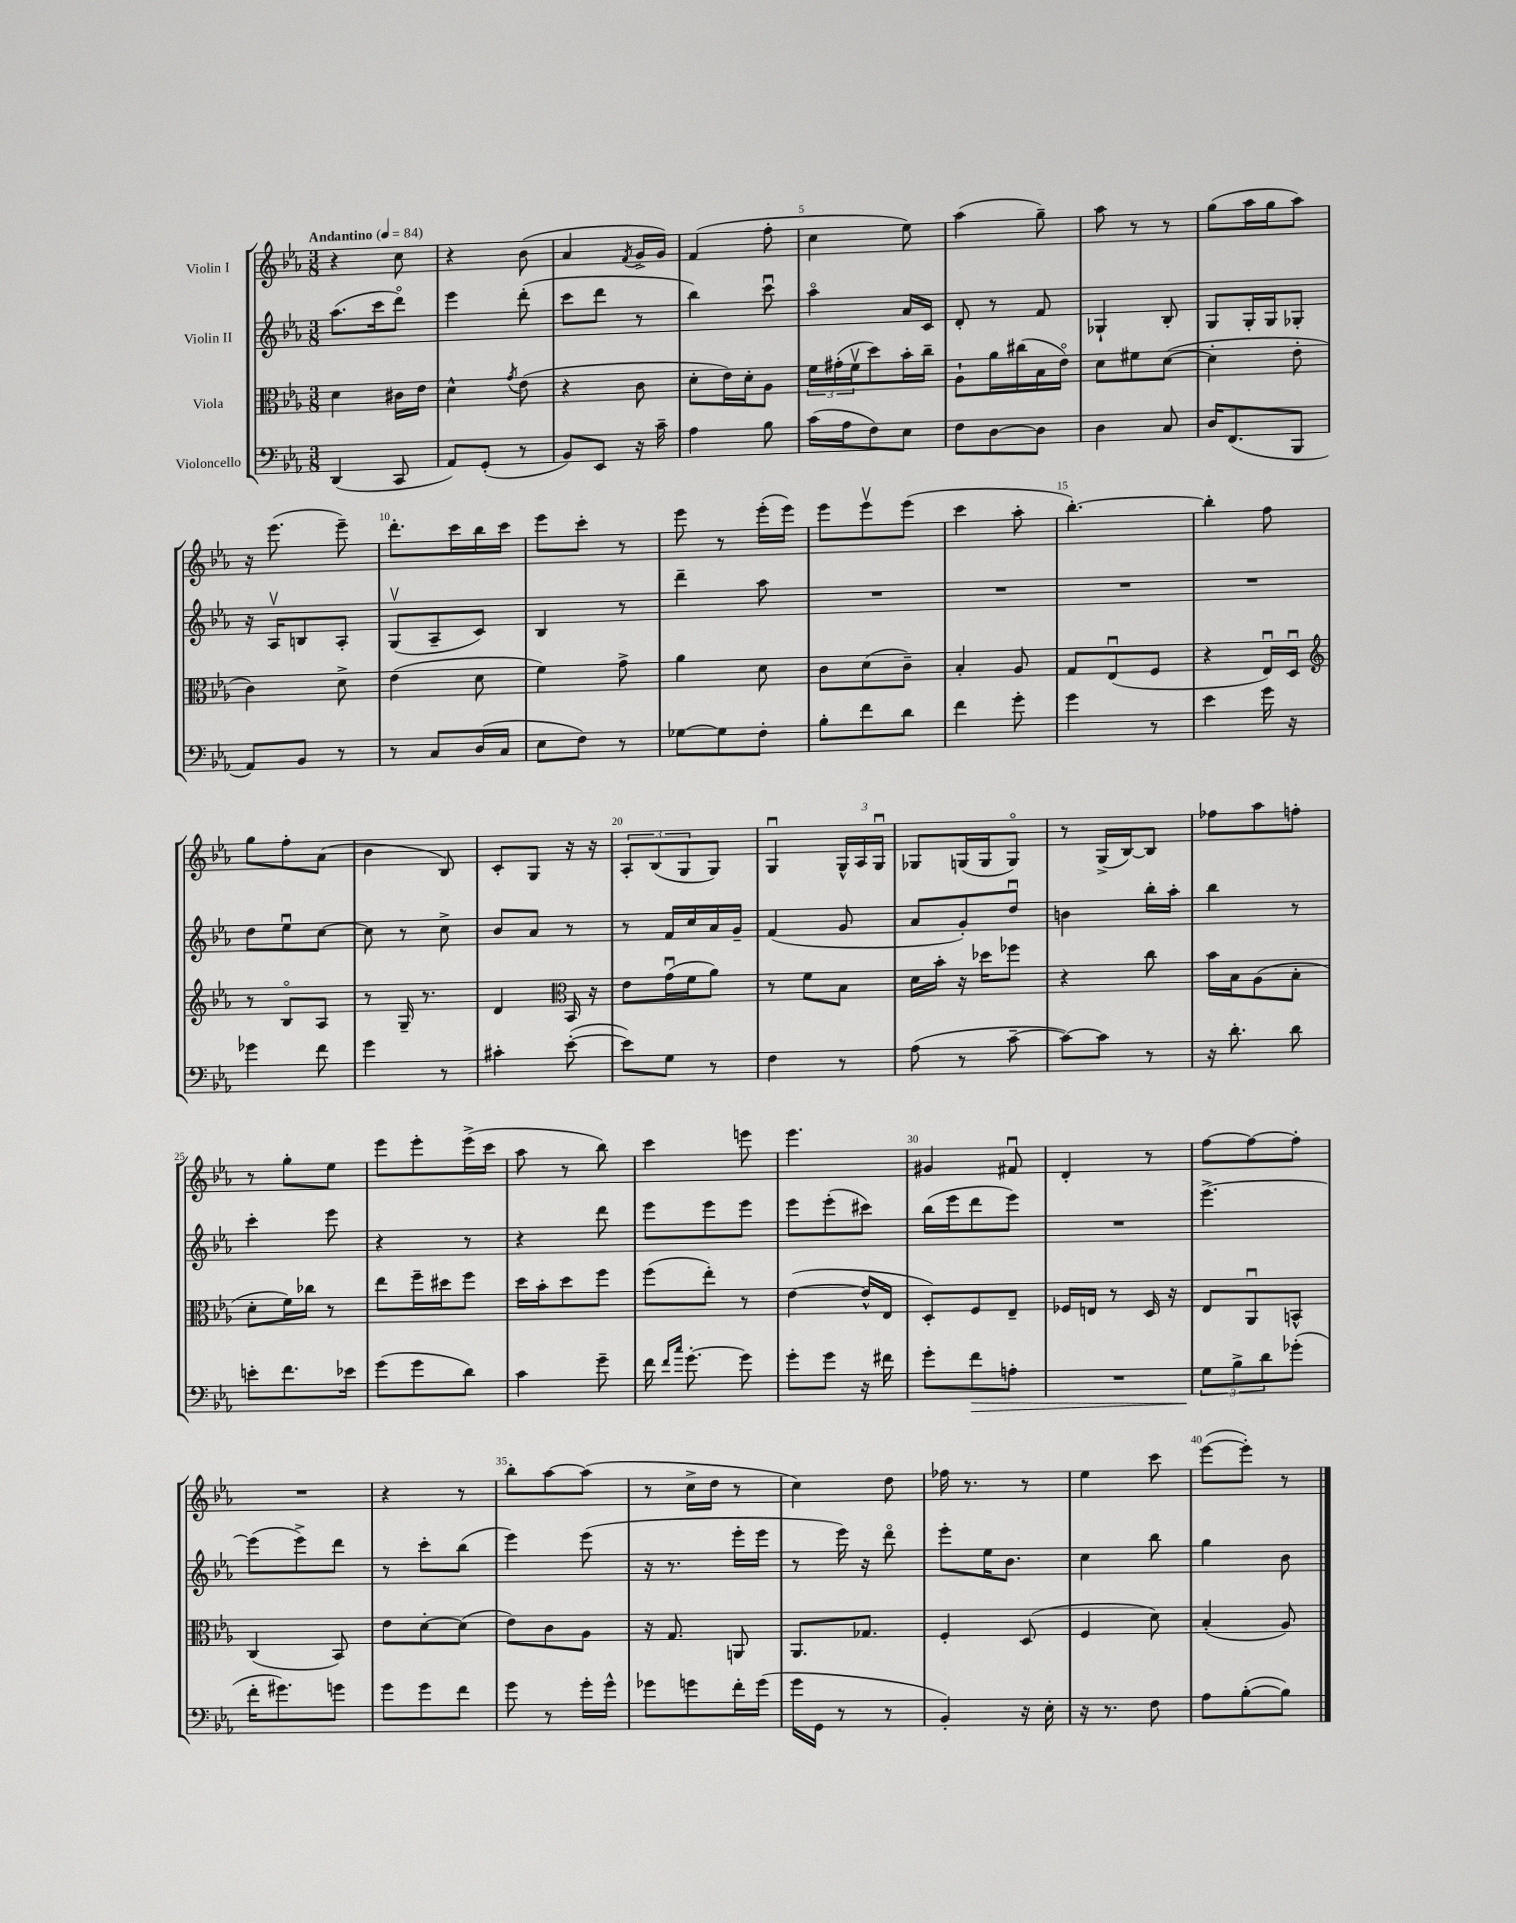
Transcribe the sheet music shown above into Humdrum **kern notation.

**kern	**dynam	**kern	**kern	**kern
*part4	*part4	*part3	*part2	*part1
*staff4	*staff4	*staff3	*staff2	*staff1
*I"Violoncello	*	*I"Viola	*I"Violin II	*I"Violin I
*clefF4	*	*clefC3	*clefG2	*clefG2
*k[b-e-a-]	*	*k[b-e-a-]	*k[b-e-a-]	*k[b-e-a-]
*M3/8	*	*M3/8	*M3/8	*M3/8
*MM84	*	*MM84	*MM84	*MM84
=1	=1	=1	=1	=1
!	!	!	!	!LO:TX:a:B:t=Andantino
(4DD/	.	4d\	(8.aa-\L	4r
.	.	.	16ccc\k	.
8CC/	.	16c#X\LL	8ddd\J)	8cc\
.	.	16e-\JJ	.	.
=2	=2	=2	=2	=2
8AA-/L)	.	4d^^\	4eee-\	4r
(8GG'/J	.	.	.	.
.	.	8qg/	.	.
8r	.	(8e-\	(8ddd'\	(8b-\
=3	=3	=3	=3	=3
8BB-/L)	.	4r	8ccc\L	4a-/
8EE-/J	.	.	8ddd\J	.
.	.	.	.	8qf/
16r	.	8c\	8r	16g^/LL
16c~\	.	.	.	16g/JJ)
=4	=4	=4	=4	=4
4A-\	.	8d'\L	4bb-\)	(4f/
.	.	16e-\L)	.	.
.	.	16d'\J	.	.
8B-\	.	8A-\J	8cccu\	8ff'\
=5	=5	=5	=5	=5
(16c\LL	.	24f\LL	4aa-\	4cc\
.	.	(24g#X'\	.	.
16A-\J	.	.	.	.
.	.	24fv\J	.	.
8F\)	.	8dd\)	.	.
8E-\J	.	16b-'\L	16a-/LL	8ee-\)
.	.	16cc~\JJ	16c/JJ	.
=6	=6	=6	=6	=6
8F\L	.	8A-`\L	8d'/	(4aa-\
[8D\	.	16a-\L	8r	.
.	.	(16cc#X\	.	.
8D\J]	.	16B-\	8f/	8gg~\)
.	.	16e-\JJ)	.	.
=7	=7	=7	=7	=7
4D\	.	8d\L	4G-X`/	8aa-\
.	.	8f#X\	.	8r
8C/	.	([8d\J	8B-'/	8r
=8	=8	=8	=8	=8
16D/KL	.	4d'\]	8G/L	(8gg\L
(8.FF/	.	.	.	.
.	.	.	16G'/L	16aa-\L
.	.	.	16G/J	16gg\J
8BBB-/J	.	8e-'\	8G-X'/J	8aa-\J)
!!LO:LB:g=z
=9	=9	=9	=9	=9
8AA-/L)	.	4c\)	16r	16r
.	.	.	16A-v/KL	(8.eee-\
8BB-/J	.	.	8Bn/	.
8r	.	8d^\	8A-'/J	8eee-~\)
=10	=10	=10	=10	=10
8r	.	(4e-\	(8Gv/L	8.ddd'\L
8C/L	.	.	8A-~/	.
.	.	.	.	16ccc\L
(16D/L	.	8d\	8c/J)	16bb-\
16C/JJ	.	.	.	16ccc\JJ
=11	=11	=11	=11	=11
8E-\L	.	4f\)	4B-/	8eee-\L
8F\J)	.	.	.	8ccc'\J
8r	.	8g^\	8r	8r
=12	=12	=12	=12	=12
[8G-X\L	.	4a-\	4ddd~\	8eee-\
8G-\]	.	.	.	8r
8F'\J	.	8d\	8aa-\	(16eee-'\LL
.	.	.	.	16eee-\JJ)
=13	=13	=13	=13	=13
8B-'\L	.	8c\L	4.r	8eee-\L
8f\	.	(8d\	.	8eee-v\
8d\J	.	8c~\J)	.	(8eee-\J
=14	=14	=14	=14	=14
4f\	.	4B-'/	4.r	4ccc\
8g'\	.	8A-/	.	8aa-'\
=15	=15	=15	=15	=15
4g\	.	8G/L	4.r	[4.bb-'\)
.	.	(8E-u/	.	.
8r	.	8F/J	.	.
=16	=16	=16	=16	=16
4e-\	.	4r	4.r	4bb-'\]
16g\	.	16E-u/LL)	.	8ff\
16r	.	16Du/JJ	.	.
!!LO:LB:g=z
=17	=17	=17	=17	=17
*	*	*clefG2	*	*
4g-X\	.	8r	8dd\L	8gg\L
.	.	8B-/L	8ee-u\	8ff'\
8f\	.	8A-/J	[8cc\J	(8a-\J
=18	=18	=18	=18	=18
4g\	.	8r	8cc\]	4b-\
.	.	16G~/	8r	.
.	.	8.r	.	.
8r	.	.	8cc^\	8B-/)
=19	=19	=19	=19	=19
4c#X'\	.	4d/	8b-/L	8c'/L
.	.	.	8a-/J	8G/J
*	*	*clefC3	*	*
([8e-'\	.	16BB-/	8r	16r
.	.	16r	.	16r
=20	=20	=20	=20	=20
8e-\L])	.	8e-\L	8r	12A-'/L
.	.	.	.	(12B-/
8G\J	.	(16gu\L	16f/LL	.
.	.	.	.	12G/
.	.	16f\J	16cc/	.
8r	.	8a-\J)	16a-/	8G/J)
.	.	.	16g~/JJ	.
=21	=21	=21	=21	=21
4F\	.	8r	(4f/	4Gu/
.	.	8f\L	.	.
8r	.	8B-\J	8g/	24G^^/LL
.	.	.	.	24A-/
.	.	.	.	24Gu/JJ
=22	=22	=22	=22	=22
(8A-\	.	16d\LL	8a-/L	8G-X/L
.	.	16b-'\JJ	.	.
8r	.	16r	8g'/)	(16Gn/L
.	.	16dd-X\KL	.	16G/J
[8c~\	.	8ff-X\J	8ddu/J	8G/J)
=23	=23	=23	=23	=23
8c\L_)	.	4r	4bn\	8r
8c\J]	.	.	.	(16G^/LL
.	.	.	.	[16B-/J)
8r	.	8cc\	16bb-'\LL	8B-/J]
.	.	.	16aa-'\JJ	.
=24	=24	=24	=24	=24
16r	.	16b-\LL	4bb-\	8ff-X\L
8.d'\	.	16B-\J	.	.
.	.	(8A-\	.	8aa-\
8d\	.	8B-'\J	8r	8ffn'\J
!!LO:LB:g=z
=25	=25	=25	=25	=25
8en'\L	.	8d'\L	4ccc'\	8r
8.f\	.	16f\L)	.	8gg'\L
.	.	16cc-X\JJ	.	.
.	.	8r	8eee-\	8ee-\J
16e-X\Jk	.	.	.	.
=26	=26	=26	=26	=26
(8g\L	.	8ee-\L	4r	8eee-\L
8g\	.	16ff~\L	.	8eee-'\
.	.	16dd#X\J	.	.
8d\J)	.	8ff\J	8r	(16eee-^\L
.	.	.	.	16ccc\JJ
=27	=27	=27	=27	=27
4c\	.	16dd\LL	4r	8aa-\
.	.	16b-'\J	.	.
.	.	8dd\	.	8r
8g~\	.	8ff\J	8ddd\	8bb-\)
=28	=28	=28	=28	=28
16f\	.	(8ff\L	8eee-\L	4ccc\
16qqf/LL	.	.	.	.
16qqcc/JJ	.	.	.	.
[8.g'\	.	.	.	.
.	.	8ee-'\J)	8eee-\	.
8g\]	.	8r	8eee-\J	8eeen\
=29	=29	=29	=29	=29
8g'\L	.	([4e-\	8eee-\L	4.eee-\
8g\J	.	.	(8eee-'\	.
16r	.	16e-^^/LL]	8ccc#X\J)	.
16f#X\	.	16E-/JJ	.	.
=30	=30	=30	=30	=30
8g'\L	.	8D'/L)	(16bb-\LL	4g#X/
.	.	.	16eee-\J	.
!	!LO:HP:b	!	!	!
8f\	>	8F/	8ddd\	.
8An'\J	.	8E-~/J	8eee-\J)	8f#Xu/
=31	=31	=31	=31	=31
4.r	.	16F-X/LL	4.r	4d'/
.	.	16En/JJ	.	.
.	.	8r	.	.
.	.	16D/	.	8r
.	.	16r	.	.
=32	=32	=32	=32	=32
12G\L	.	8E-/L	[4.eee-^\	[8ff\L
12B-^\	]	.	.	.
.	.	8AA-u/	.	8ff\_
12d\	.	.	.	.
(8g-X'\J	.	8BBn^^/J	.	8ff'\J]
!!LO:LB:g=z
=33	=33	=33	=33	=33
16f'\KL	.	(4C/	(8eee-\L]	4.r
8.g#X\)	.	.	.	.
.	.	.	8eee-^\)	.
8gn\J	.	8BB-/)	8ddd\J	.
=34	=34	=34	=34	=34
8g\L	.	8e-\L	8r	4r
8g\	.	[8d'\	8ccc'\L	.
8f\J	.	(8d\J]	(8bb-\J	8r
=35	=35	=35	=35	=35
8g\	.	8e-\L)	4eee-\)	8bb-'\L
8r	.	8c\	.	[8aa-\
16g'\LL	.	8A-\J	(8eee-\	(8aa-\J]
16g^^\JJ	.	.	.	.
=36	=36	=36	=36	=36
8g-X\L	.	16r	16r	8r
.	.	8.G/	8.r	.
8gn\	.	.	.	16cc^\LL
.	.	.	.	16dd\JJ
16f'\L	.	8AAn/	16eee-'\LL	8r
(16g\JJ	.	.	16eee-\JJ	.
=37	=37	=37	=37	=37
16g\LL	.	8.AA-/L	8r	4cc\)
16GG\JJ	.	.	.	.
8r	.	.	16eee-\)	.
.	.	8.G-X/J	16r	.
8r	.	.	8ddd\	8dd\
=38	=38	=38	=38	=38
4BB-'/)	.	4F'/	8eee-'\L	16ff-X\
.	.	.	.	8.r
.	.	.	16ee-\K	.
.	.	.	8.b-\J	.
16r	.	(8D/	.	8r
16E-'\	.	.	.	.
=39	=39	=39	=39	=39
16r	.	4F/	4cc\	4ee-\
8.r	.	.	.	.
8F\	.	8d\)	8bb-\	8ccc\
=40	=40	=40	=40	=40
8A-\L	.	(4B-'/	4gg\	([8eee-\L
([8B-'\	.	.	.	8eee-'\J])
8B-\J])	.	8A-/)	8b-\	8r
==	==	==	==	==
*-	*-	*-	*-	*-
